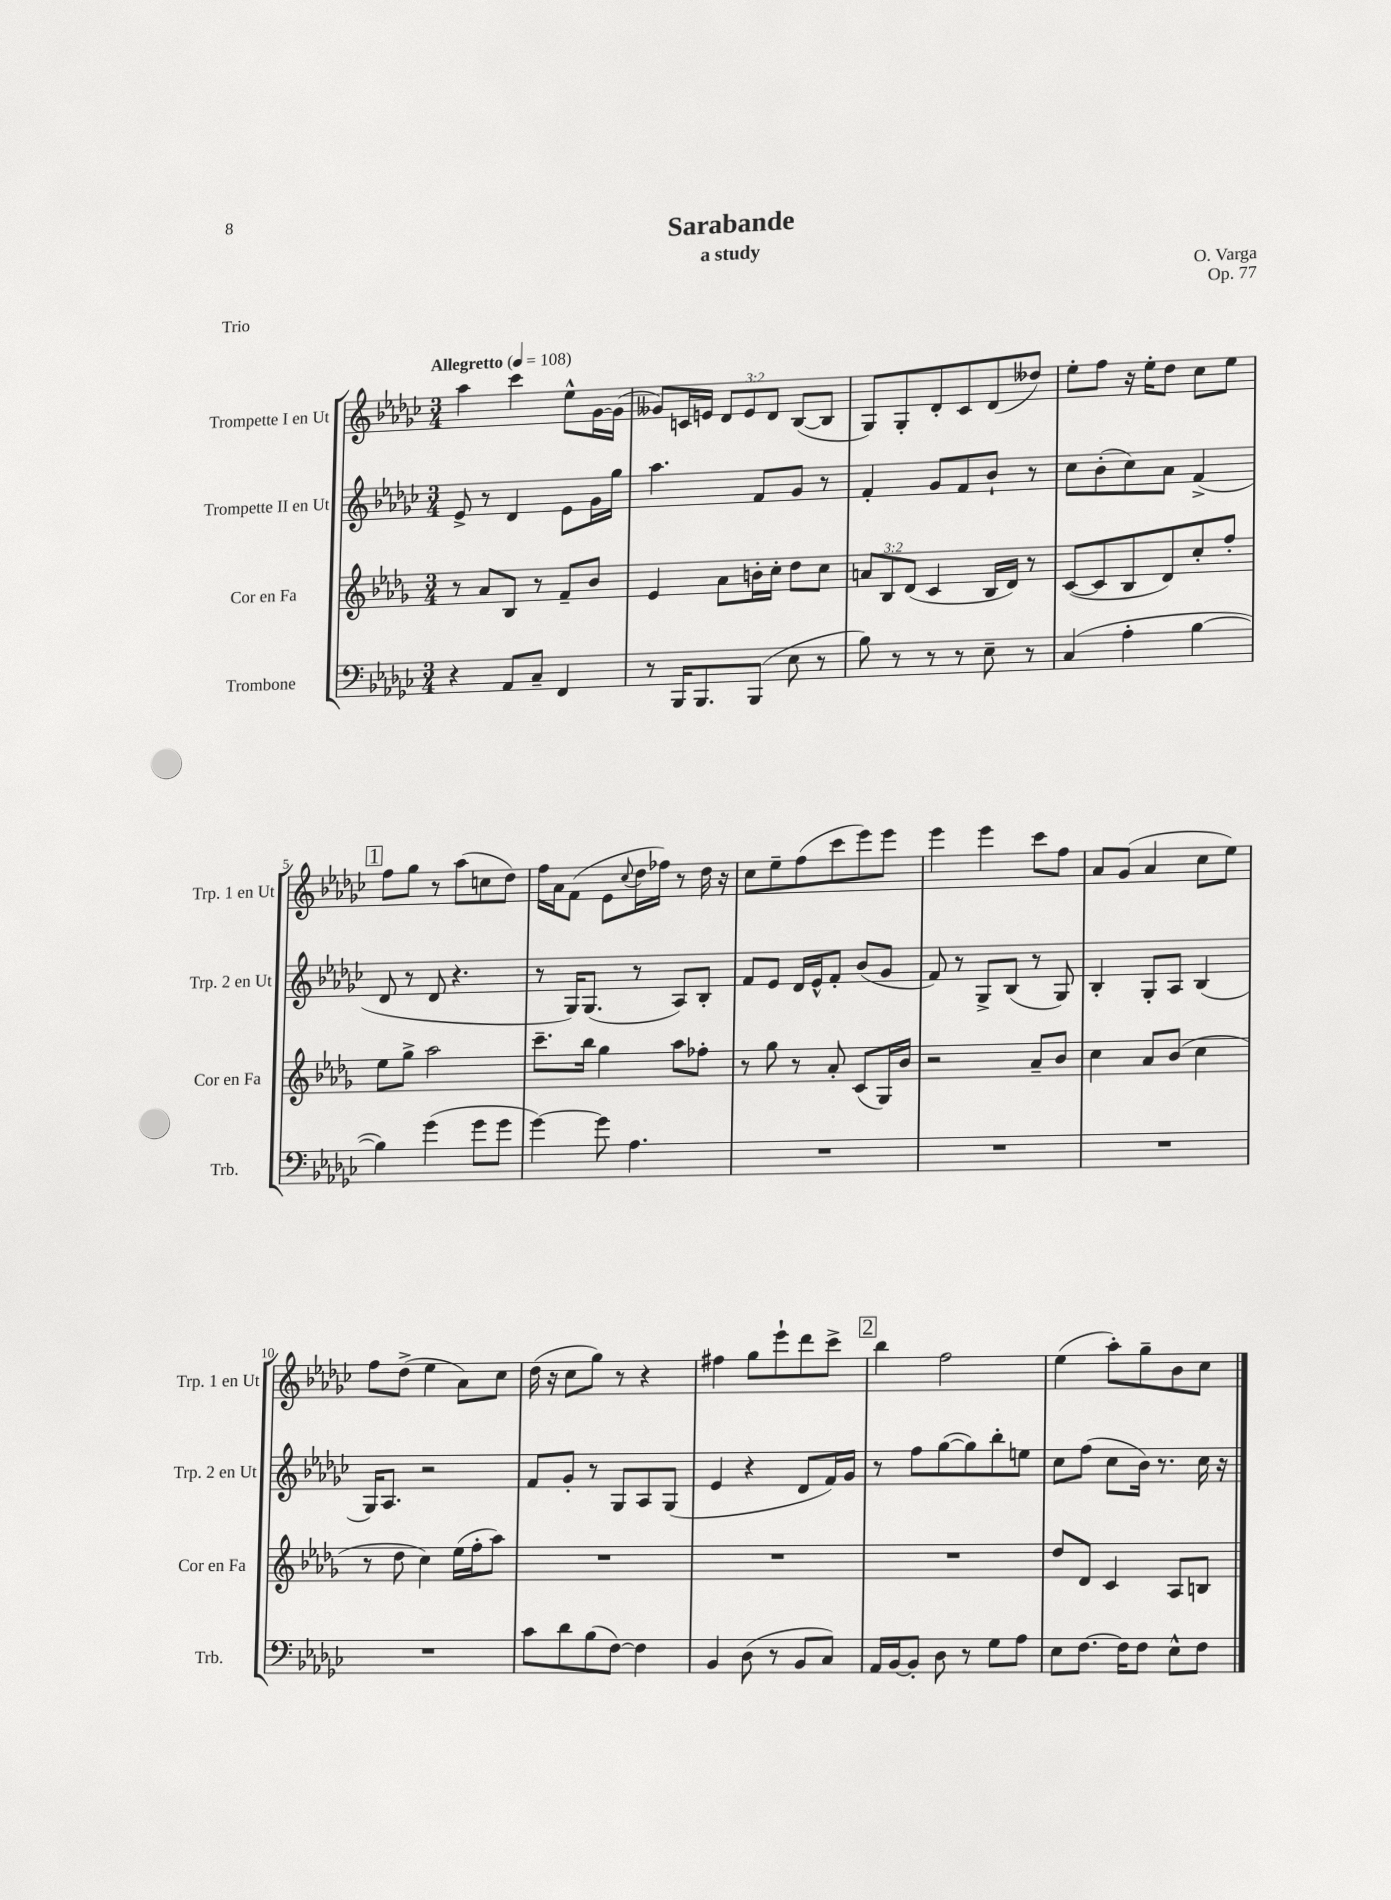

**kern	**kern	**kern	**kern
*part4	*part3	*part2	*part1
*staff4	*staff3	*staff2	*staff1
*I"Trombone	*I"Cor en Fa	*I"Trompette II en Ut	*I"Trompette I en Ut
*I'Trb.	*I'Cor en Fa	*I'Trp. 2 en Ut	*I'Trp. 1 en Ut
*clefF4	*clefG2	*clefG2	*clefG2
*k[b-e-a-d-g-c-]	*k[b-e-a-d-g-]	*k[b-e-a-d-g-c-]	*k[b-e-a-d-g-c-]
*M3/4	*M3/4	*M3/4	*M3/4
*MM108	*MM108	*MM108	*MM108
=1	=1	=1	=1
!	!	!	!LO:TX:a:B:t=Allegretto
4r	8r	8e-^/	4aa-\
.	8a-/L	8r	.
8AA-/L	8B-/J	4d-/	4ccc-\
8C-~/J	8r	.	.
4FF/	8f~/L	8e-\L	8ee-^^\L
.	8b-/J	16g-\L	[16g-\L
.	.	16gg-\JJ	(16g-\JJ]
=2	=2	=2	=2
8r	4e-/	4.aa-\	8g--X/L)
16BBB-/KL	.	.	16cn/L
8.BBB-/	.	.	16en/JJ
.	8a-\L	.	12d-/L
.	.	.	12e/
(8BBB-/J	16bn'\L	8f/L	.
.	.	.	12d-/J
.	16cc'\JJ	.	.
8E-\	8dd-\L	8g-/J	([8B-/L
8r	8cc\J	8r	8B-/J]
=3	=3	=3	=3
8B-\)	12an/L	4f'/	8G-/L)
.	12B-/	.	.
8r	.	.	8G-'/
.	(12d-/J	.	.
8r	4c/	8g-/L	8d-'/
8r	.	8f/	8c-/
8E-~\	16B-/LL	8b-`/J	(8d-/
.	16d-/JJ)	.	.
8r	8r	8r	8dd--X/J)
=4	=4	=4	=4
(4C-/	([8c/L	8cc-\L	8ee-'\L
.	8c/]	(8b-'\	8ff\J
4A-'\	8B-/	8cc-\)	16r
.	.	.	16ee-'\KL
.	8d-/)	8a-\J	8dd-\J
[4B-\	8cc'/	(4f^/	8cc-\L
.	8ff'/J	.	8ee-\J
!!LO:LB:g=z
!!LO:REH:place=s1:t=1
=5	=5	=5	=5
4B-\])	8ee-\L	8d-/	8ff\L
.	8gg-^\J	8r	8gg-\J
(4g-\	2aa-\	8d-/	8r
.	.	4.r	(8aa-\L
8g-\L	.	.	8ccn\
8g-\J	.	.	8dd-\J)
=6	=6	=6	=6
[4g-\)	8.ccc~\L	8r	16ff\LL
.	.	.	16a-\J
.	.	16G-/KL)	(8f\J
.	16bb-\Jk	(8.G-/J	.
8g-\]	4gg-\	.	8e-\L
.	.	.	8qqcc-/
4.A-\	.	8r	16dd-\L
.	.	.	16ff-X\JJ)
.	8aa-\L	8A-/L)	8r
.	8ff-X'\J	8B-'/J	16dd-\
.	.	.	16r
=7	=7	=7	=7
2.r	8r	8f/L	8cc-\L
.	8gg-\	8e-/J	8ee-~\
.	8r	16d-/LL	(8ff\
.	.	16e-^^/J	.
.	8a-'/	8f'/J	8ccc-\
.	(8c/L	(8b-/L	8eee-\)
.	16G-/L)	8g-/J	8eee-\J
.	16b-/JJ	.	.
=8	=8	=8	=8
2.r	2r	8f/)	4eee-\
.	.	8r	.
.	.	8G-^/L	4eee-\
.	.	(8B-/J	.
.	8a-~/L	8r	8ccc-\L
.	8b-/J	8G-/)	8ff\J
=9	=9	=9	=9
2.r	4cc\	4B-'/	8a-/L
.	.	.	(8g-/J
.	8a-/L	8G-'/L	4a-/
.	(8b-/J	8A-/J	.
.	4cc\	(4B-/	8cc-\L
.	.	.	8ee-\J)
!!LO:LB:g=z
=10	=10	=10	=10
2.r	8r	16G-/KL)	8ff\L
.	.	8.A-/J	.
.	8dd-\	.	(8dd-^\J
.	4cc\)	2r	4ee-\
.	(16ee-\LL	.	8a-\L)
.	16ff'\J	.	.
.	8aa-\J)	.	8cc-\J
=11	=11	=11	=11
8c-\L	2.r	8f/L	(16dd-\
.	.	.	16r
8d-\	.	8g-'/J	8cc-\L
(8B-\	.	8r	8gg-\J)
[8F\J)	.	8G-/L	8r
4F\]	.	8A-/	4r
.	.	(8G-/J	.
=12	=12	=12	=12
4BB-/	2.r	4e-/	4ff#X\
(8D-\	.	4r	8gg-\L
8r	.	.	8eee-`\
8BB-/L	.	8d-/L	8ddd-\
8C-/J)	.	16f/L)	8ccc-^\J
.	.	16g-/JJ	.
!!LO:REH:place=s1:t=2
=13	=13	=13	=13
16AA-/LL	2.r	8r	4bb-\
[16BB-/J	.	.	.
8BB-'/J]	.	8ff\L	.
8D-\	.	([8gg-\	2ff\
8r	.	8gg-\])	.
8G-\L	.	8bb-'\	.
8A-\J	.	8een\J	.
=14	=14	=14	=14
8E-\L	8dd-/L	8cc-\L	(4ee-\
[8.F\J	8d-/J	(8ff\J	.
.	4c/	8cc-\L	8aa-'\L)
16F\KL]	.	.	.
8F\J	.	16b-\Jk)	8gg-~\
.	.	8.r	.
8E-^^\L	8A-/L	.	8b-\
8F\J	8Bn/J	16cc-\	8cc-\J
.	.	16r	.
==	==	==	==
*-	*-	*-	*-
